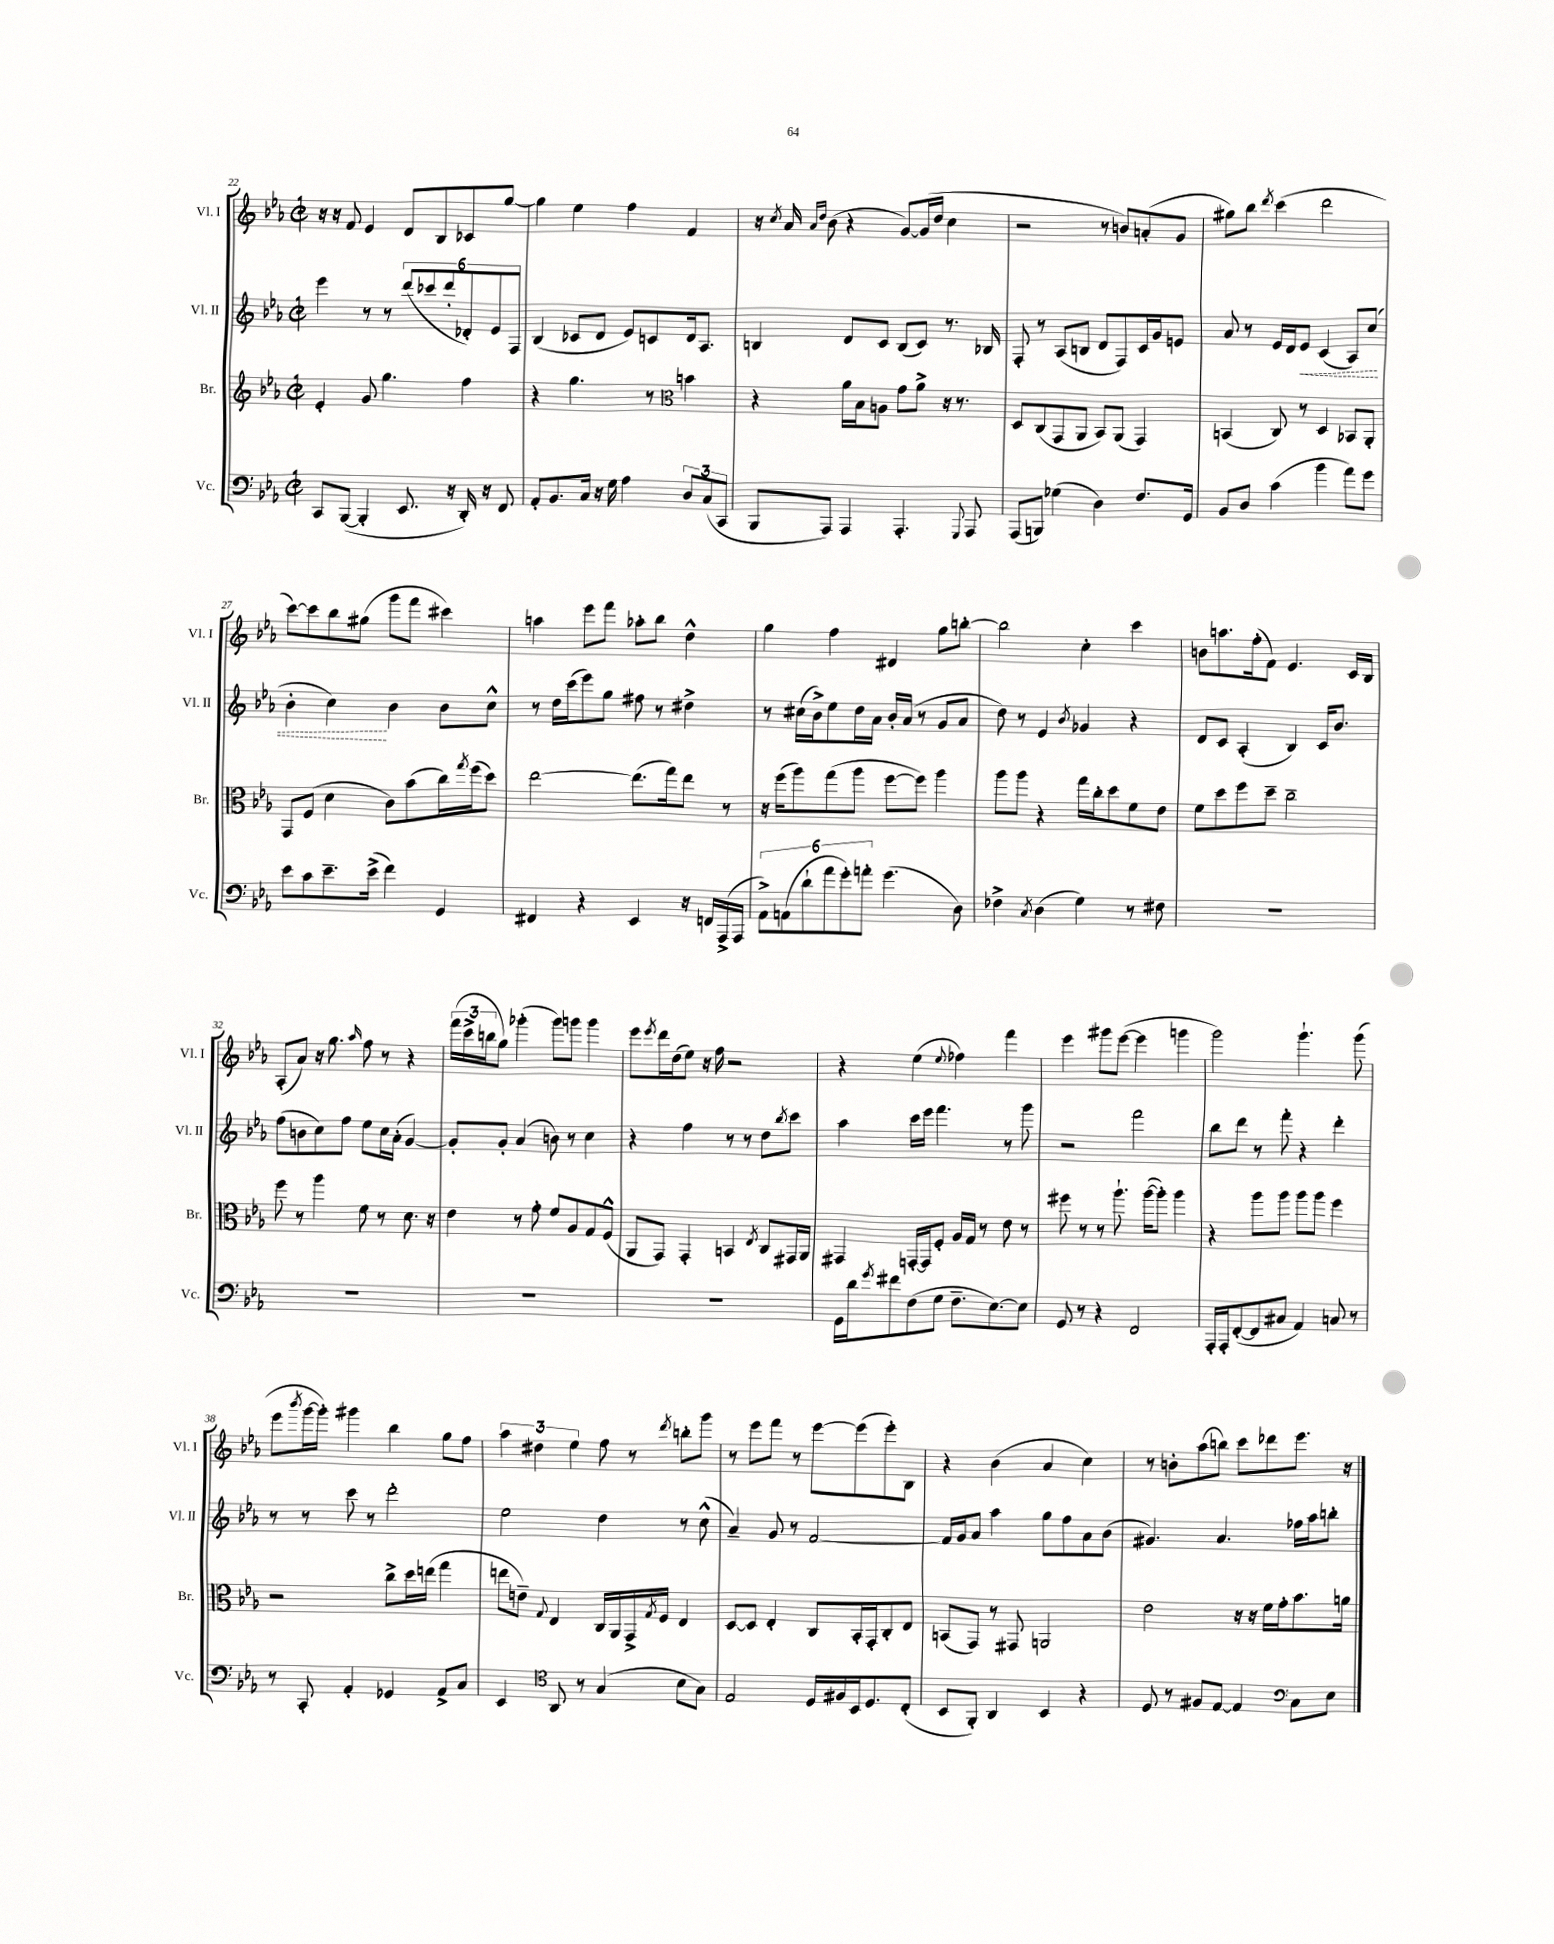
<<
\new StaffGroup <<
\new Staff = "s0" \with { instrumentName = "Vl. I" shortInstrumentName = "Vl. I" } {
    \clef treble \key ees \major \defaultTimeSignature \time 2/2
    r16 r16 f'8 ees'4 d'8 bes8 ces'8 g''8~ |
    g''4 ees''4 f''4 f'4 |
    r16 \acciaccatura { c''8 } aes'16 \grace { aes'16 d''16 } bes'8( r4 g'8~) g'16( d''16 c''4 |
    r2 r8 b'8) a'8-.( g'8 |
    gis''8) bes''8 \acciaccatura { d'''8 } c'''4( d'''2 |
    c'''8~) c'''8 bes''8 gis''8( g'''8 f'''8 cis'''4) |
    a''4 ees'''8 f'''8 aes''8-. bes''8 d''4-^ |
    g''4 f''4 dis'4 g''8 b''8~-. |
    b''2 c''4-. c'''4 |
    b'8 a''8. f''16-.( f'8) ees'4. c'16 bes16 |
    aes8-.( aes'8) r16 g''8. \grace { aes''16 } f''8 r8 r4 |
    \tuplet 3/2 { f'''16( c'''16-> b''16 } g''8) ges'''4-.( ges'''8) g'''8 g'''4 |
    ees'''8 \acciaccatura { ees'''8 } d'''16 d''16( ees''8) r16 f''16 r2 |
    r4 ees''4( \appoggiatura { ees''8 } fes''4) f'''4 |
    ees'''4 gis'''8 ees'''8~( ees'''4 g'''4 |
    g'''2) g'''4.-! g'''8( |
    ees'''8 \acciaccatura { bes'''8 } g'''16~ g'''16-.) gis'''4 bes''4 g''8 f''8 |
    \tuplet 3/2 { aes''4 dis''4 ees''4 } f''8 r8 \acciaccatura { d'''8 } b''8-. g'''8 |
    r8 ees'''8 f'''8 r8 ees'''8~ ees'''8( ees'''8-.) bes8 |
    r4 bes'4( aes'4 c''4) |
    r8 b'8-. aes''8( b''8) c'''8 des'''8 ees'''8. r16 \bar "|." |
}
\new Staff = "s1" \with { instrumentName = "Vl. II" shortInstrumentName = "Vl. II" } {
    \clef treble \key ees \major \defaultTimeSignature \time 2/2
    ees'''4 r8 r8 \tuplet 6/4 { d'''8( ces'''8 d'''8-. des'8-.) ees'8 f8 } |
    bes4( ces'8 d'8 ees'8) c'8 d'16 aes8. |
    b4 d'8 c'8 b8( c'8) r8. bes16 |
    f8-. r8 aes8( b8 d'8 f8) c'16 g'16 e'8 |
    aes'8 r8 ees'16 d'16 \once \override Hairpin.style = #'dashed-line ees'8\< c'4( aes8) c''8( |
    bes'4-. c''4\!) bes'4 bes'8 c''8-^ |
    r8 d''16 c'''16( ees'''8) g''8 fis''8 r8 dis''4-> |
    r8 cis''16( bes'16->) ees''8 d''16 aes'16 bes'16-. aes'16( r8 g'8 aes'8 |
    d''8) r8 ees'4 \acciaccatura { bes'8 } ges'4 r4 |
    d'8 c'8 aes4-.( bes4) c'16 bes'8. |
    f''8( b'8 c''8) f''8 ees''8 c''16 aes'16-.( g'4~) |
    g'8-. g'8-. aes'4( b'8) r8 c''4 |
    r4 f''4 r8 r8 d''8 \acciaccatura { bes''8 } c'''8 |
    aes''4 c'''16 ees'''16 f'''4. r8 g'''8 |
    r2 f'''2 |
    bes''8 d'''8 r8 f'''8-. r4 d'''4-. |
    r8 r8 c'''8 r8 d'''2-. |
    ees''2 d''4 r8 c''8-^( |
    aes'4--) g'8 r8 f'2~ |
    f'16 g'16 aes'8 aes''4 g''8 f''8 aes'8 bes'8( |
    gis'4.) aes'4. fes''16 aes''16 b''8-. \bar "|." |
}
\new Staff = "s2" \with { instrumentName = "Br." shortInstrumentName = "Br." } {
    \clef treble \key ees \major \defaultTimeSignature \time 2/2
    ees'4-. g'8 g''4. f''4 |
    r4 g''4. r8 \clef alto b'4 |
    r4 aes'16 bes16 a8 g'8 aes'8-> r16 r8. |
    d8 c8( g,8 aes,8 bes,8) aes,8( g,4) |
    b,4( c8) r8 d4 bes,8 aes,8-. |
    g,8 f8( d'4 c'8) bes'8( c''16) \acciaccatura { g''8 } f''16( d''8) |
    ees''2~ ees''8.( g''16) ees''8 r8 |
    r16 f''16( aes''8) g''8( aes''8 f''8~ f''8) aes''4 |
    aes''8 aes''8 r4 g''16 c''16-. d''8 f'8 ees'8 |
    f'8 d''8 f''8 d''8-- c''2-- |
    f''8 r8 aes''4 f'8 r8 d'8. r16 |
    ees'4 r8 g'8-. f'8 aes8 g8 f8-^( |
    aes,8 g,8) g,4-. b,4 \acciaccatura { ees8 } c8 gis,16 aes,16 |
    gis,4 g,16~-. g,16 f8-. aes16 g16 r8 ees'8 r8 |
    fis''8 r8 r8 aes''8.-! aes''16~( aes''8-.) aes''4 |
    r4 aes''8 aes''8 aes''8 aes''8 f''4 |
    r2 c''8-> d''16 e''16( g''4 |
    e''8 e'8--) \appoggiatura { g8 } ees4 c16 aes,16 g,16-> \acciaccatura { g8 } f16 ees4 |
    d8~ d8 ees4-. c8 bes,16-. g,16-. c8-. ees8 |
    b,8( g,8) r8 gis,8 a,2 |
    ees'2 r16 r16 f'16 g'16-. bes'8. a'16 \bar "|." |
}
\new Staff = "s3" \with { instrumentName = "Vc." shortInstrumentName = "Vc." } {
    \clef bass \key ees \major \defaultTimeSignature \time 2/2
    c,8 bes,,8~( bes,,4-. ees,8. r16 d,16-.) r16 f,8 |
    aes,8-. bes,8. c16 r16 g16 aes4 \tuplet 3/2 { d8 c8( c,8 } |
    bes,,8 aes,,8) aes,,4 aes,,4.-. \appoggiatura { g,,8 } aes,,8 |
    aes,,8( b,,8) ges4( d4) f8. g,16 |
    bes,8 d8 c'4( bes'4 aes'8) g'8 |
    ees'8 c'8 ees'8.-- ees'16->( f'4) g,4 |
    fis,4 r4 ees,4 r16 f,16 aes,,16->( aes,,16 |
    \tuplet 6/4 { aes,8->) a,8( d'8-! aes'8 g'8-.) a'8-. } g'4.( d8) |
    fes4-> \acciaccatura { c8 } d4( g4) r8 fis8 |
    R1 |
    R1 |
    R1 |
    R1 |
    g,16 d'16 \acciaccatura { g'8 } fis'8 f8( g8 f8.-- ees8.~) ees8 |
    g,8 r8 r4 f,2 |
    aes,,16-. aes,,16-. f,8~-.( f,8 cis8 aes,4) c8 r8 |
    r8 c,8-. aes,4-. ges,4 aes,8-> c8 |
    ees,4 \clef tenor aes,8 r8 g4( bes8 g8) |
    ees2 d16 fis16 bes,16 d8. c8-.( |
    bes,8 f,8-.) aes,4 bes,4 r4 |
    d8 r8 fis8 ees8~ ees4 \clef bass c8 ees8 \bar "|." |
}
>>
>>
\layout { \context { \Score currentBarNumber = #22 } }
